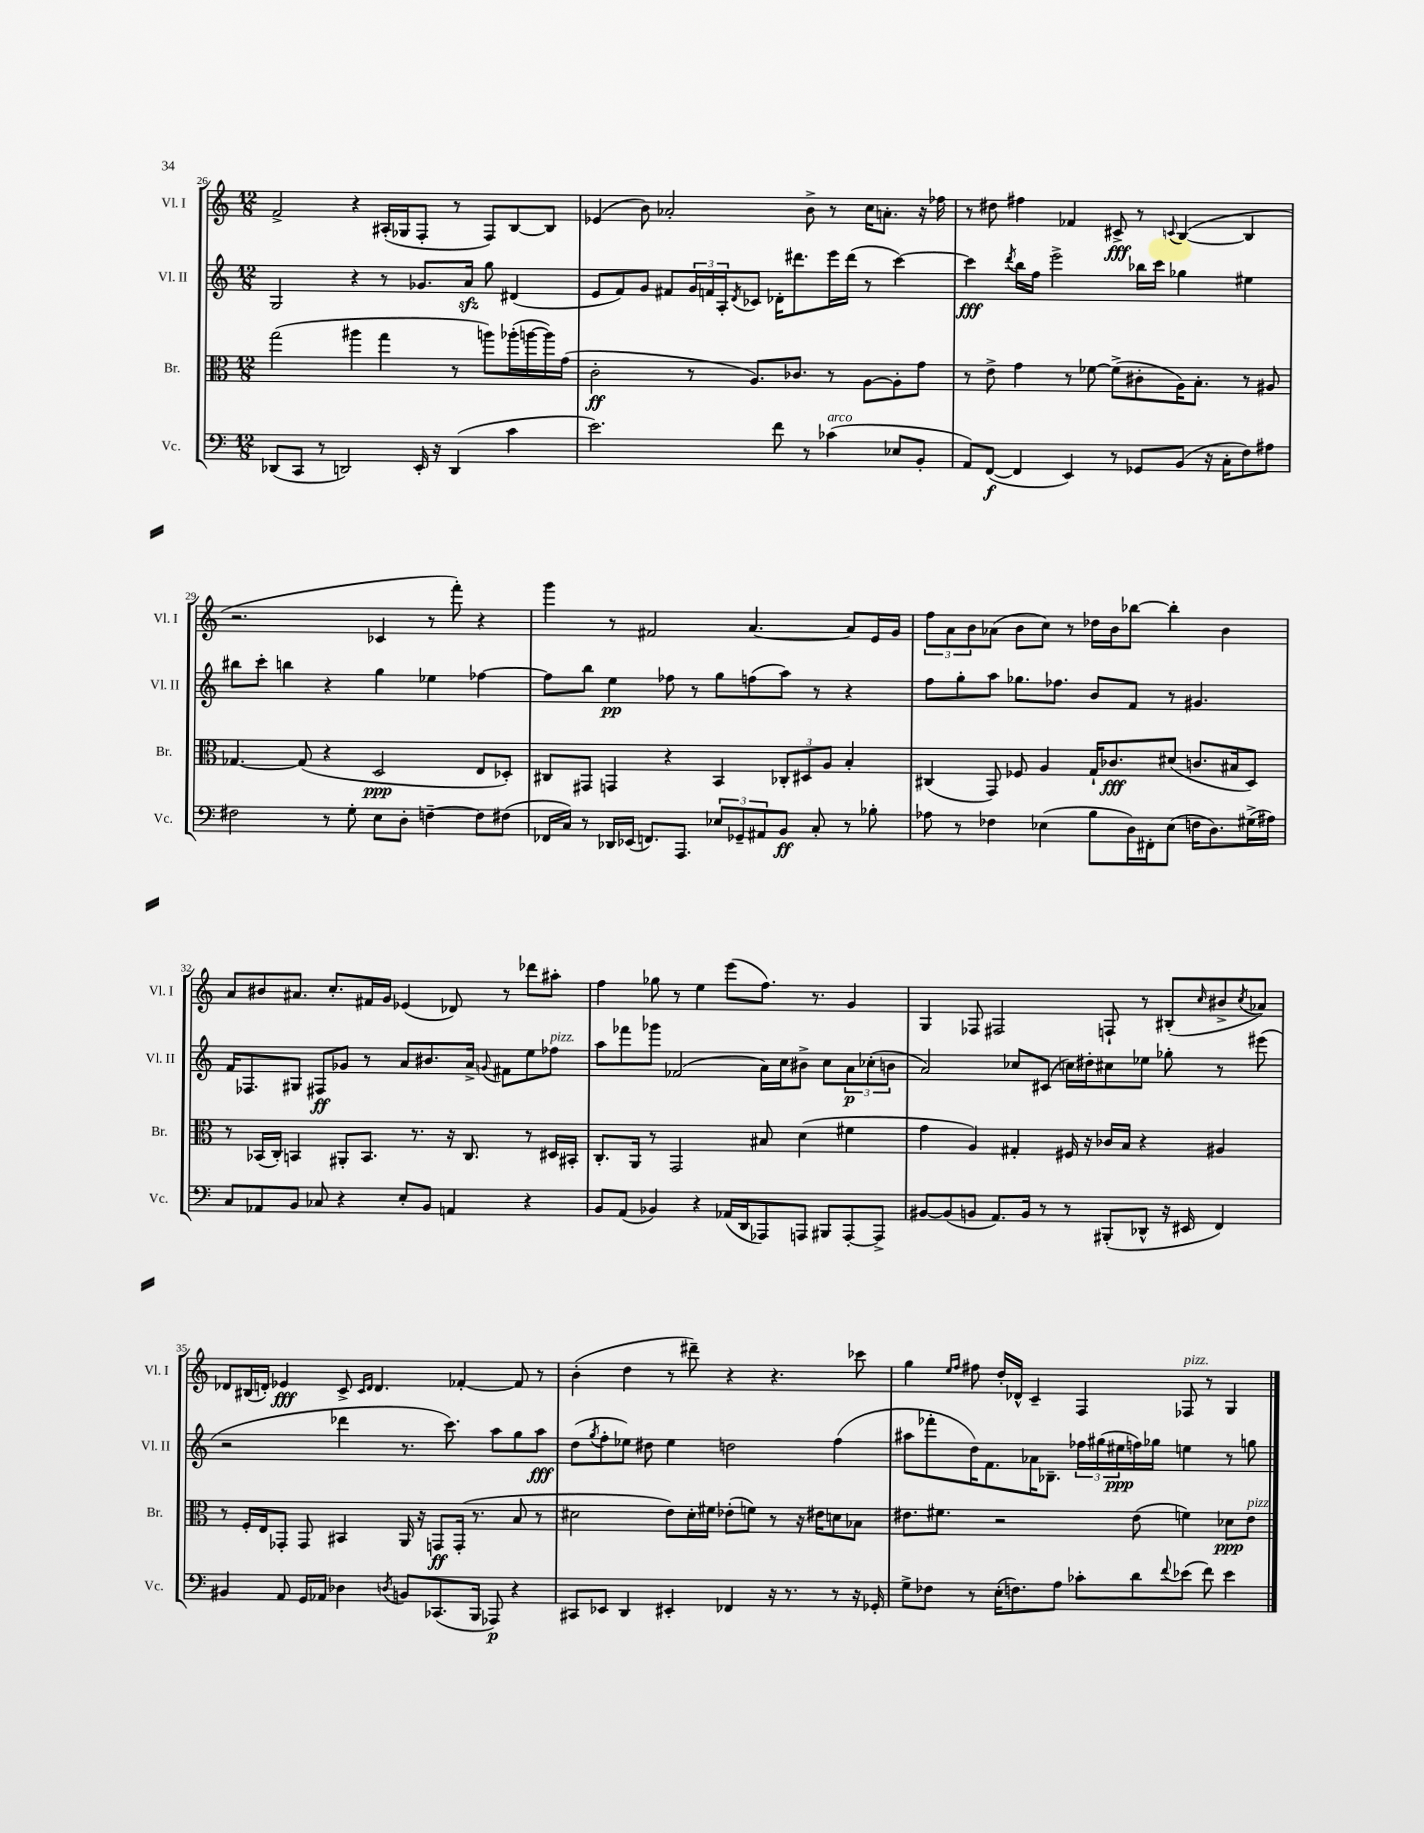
<<
\new StaffGroup <<
\new Staff = "s0" \with { instrumentName = "Vl. I" shortInstrumentName = "Vl. I" } {
    \clef treble \key c \major \numericTimeSignature \time 12/8
    f'2-> r4 ais16-.( ges16 f8-. r8 f8) b8~ b8 |
    ees'4( b'8) aes'2-. b'8-> r8 c''16 a'8.-. r16 fes''16 |
    r8 dis''8 fis''4 fes'4 cis'8->\fff r8 \appoggiatura { c'8 } b4~( b4 |
    r2. ces'4 r8 f'''8-.) r4 |
    g'''4 r8 fis'2 a'4.~ a'8 e'16 g'16 |
    \tuplet 3/2 { f''8 a'8 b'8 } aes'8( b'8 c''8) r8 des''16 b'16 bes''8~ bes''4-. b'4 |
    a'8 bis'8 ais'8. c''8.-. fis'16 g'16 ees'4( des'8) r8 des'''8 ais''8-. |
    f''4 ges''8 r8 e''4 e'''8( f''8.) r8. g'4 |
    g4 fes8 fis2 f8-! r8 bis8-.( \grace { c''16 } bis'8-> \acciaccatura { c''8 } aes'8) |
    des'8 bis16( d'16-.) ees'4\fff c'8-> \grace { c'16 d'16 } d'4. fes'4~-. fes'8 r8 |
    b'4-.( d''4 r8 dis'''8--) r4 r4. ces'''8 |
    g''4 \grace { e''16 f''16 } fis''8 d''16-. des'16-^ c'4-- f4 fes8^\markup { \italic "pizz." } r8 g4 \bar "|." |
}
\new Staff = "s1" \with { instrumentName = "Vl. II" shortInstrumentName = "Vl. II" } {
    \clef treble \key c \major \numericTimeSignature \time 12/8
    g2 r4 r8 ges'8. a'16\sfz g''8 dis'4( |
    e'8 f'8) g'8 fis'8 \tuplet 3/2 { g'16 f'16 a16-. } \acciaccatura { d'8 } ces'8 des'16-. dis'''8. e'''16 dis'''16( r8 c'''4~) |
    c'''4\fff \acciaccatura { d'''8 } b''16 f''16 e'''2-> bes''16 c'''16 ges''4 eis''4 |
    bis''8 c'''8-. b''4 r4 g''4 ees''4 fes''4~ |
    fes''8 b''8 e''4\pp fes''8 r8 g''8 f''8( a''8) r8 r4 |
    f''8 g''8-. a''8 ges''8. fes''8. b'8 f'8 r8 gis'4. |
    f'16 fes8. gis8 fis8\ff ges'8 r8 a'8 bis'8. a'16-> \appoggiatura { g'8 } fis'8 e''8 fes''8^\markup { \italic "pizz." } |
    a''8 fes'''8 ges'''8 fes'2( a'16) c''16 bis'8-> c''8 \tuplet 3/2 { a'8\p ces''8-.( b'8 } |
    a'2) ces''8 cis'8( c''16) dis''16-. cis''8 ees''8 ges''8-. r8 eis'''8( |
    r2 des'''4 r8. c'''8.) a''8 g''8 a''8\fff |
    d''8( \acciaccatura { g''8 } f''8-. ees''8) dis''8 ees''4 d''2 f''4( |
    ais''8 fes'''8-. d''16) f'8. aes'16 bes8.-- \tuplet 3/2 { fes''16 gis''16( eis''16\ppp } f''16) ges''16 e''4 r8 g''8 \bar "|." |
}
\new Staff = "s2" \with { instrumentName = "Br." shortInstrumentName = "Br." } {
    \clef alto \key c \major \numericTimeSignature \time 12/8
    g''2( ais''4 g''4 r8 a''8) aes''16-.( a''16~ a''16) g'16( |
    c'2-.\ff r8 a8.) ces'8. r8 a8~ a8-. g'8 |
    r8 e'8-> g'4 r8 fes'8~ fes'8->( cis'8-. a16) b8.-. r8 ais8 |
    ges4.~ ges8( r4 d2\ppp e8 des8-.) |
    cis8 gis,8 g,4 r4 b,4 \tuplet 3/2 { ces8-. dis8 a8 } b4-. |
    cis4( g,8) fes8 a4 g16-! ces'8.\fff dis'8( c'8. bis16 d8) |
    r8 bes,16( c16-.) b,4 ais,8-. b,8. r8. r16 c8. r8 dis16 bis,16-. |
    c8.-. a,16 r8 g,2 bis8 d'4( fis'4 |
    g'4 a4) gis4-. fis16 r16 ces'16 b16 r4 ais4 |
    r8 f16-. e16 ges,8-. ges,8 bis,4 a,16 r16 g,8\ff g,16-.( r8. b8 r8 |
    dis'2 e'8) dis'16-. fis'16 ees'8-.( f'8) r8 r16 eis'16 d'8 bes8 |
    eis'8. fis'8. r2 eis'8( f'4) des'8\ppp eis'8^\markup { \italic "pizz." } \bar "|." |
}
\new Staff = "s3" \with { instrumentName = "Vc." shortInstrumentName = "Vc." } {
    \clef bass \key c \major \numericTimeSignature \time 12/8
    des,8( c,8 r8 d,2) e,16-. r16 d,4( c'4 |
    e'2.) f'8 r8 ces'4^\markup { \italic "arco" }( ees8 b,8-. |
    a,8) f,8~\f( f,4 e,4) r8 ges,8 b,8( r16 c16-. f8) ais8 |
    fis2 r8 g8-. e8 d8-. f4~-- f8 fis8( |
    fes,16 c16) r8 des,16 ees,16( f,8.) a,,8. \tuplet 3/2 { ees8 ges,8-- ais,8 } b,8\ff c8-. r8 bes8-. |
    aes8 r8 fes4 ees4( b8 d16) fis,16-. ees8( f16 d8.) gis16->( ais16) |
    c8 aes,8 b,8 ces8 r4 e8-. b,8 a,4 r4 |
    b,8 a,8( bes,4) r4 aes,16( d,16 aes,,8) a,,8 bis,,8 a,,8~-. a,,8-> |
    bis,8~ bis,8( b,8 a,8.) b,16 r8 r8 bis,,8-.( des,8-^ r16 eis,16 f,4) |
    bis,4 a,8 g,16 aes,16 des4 \acciaccatura { d8 } b,8 ces,8.( b,,16 aes,,8\p) r4 |
    cis,8 ees,8 d,4 eis,4-. fes,4 r16 r8. r8 r16 ges,16-. |
    g8-> fes8 r8 e16-.( f8.) a8 ces'8-. d'8 \appoggiatura { f'8 } ees'8( f'8) ees'4 \bar "|." |
}
>>
>>
\layout { \context { \Score currentBarNumber = #26 } }
